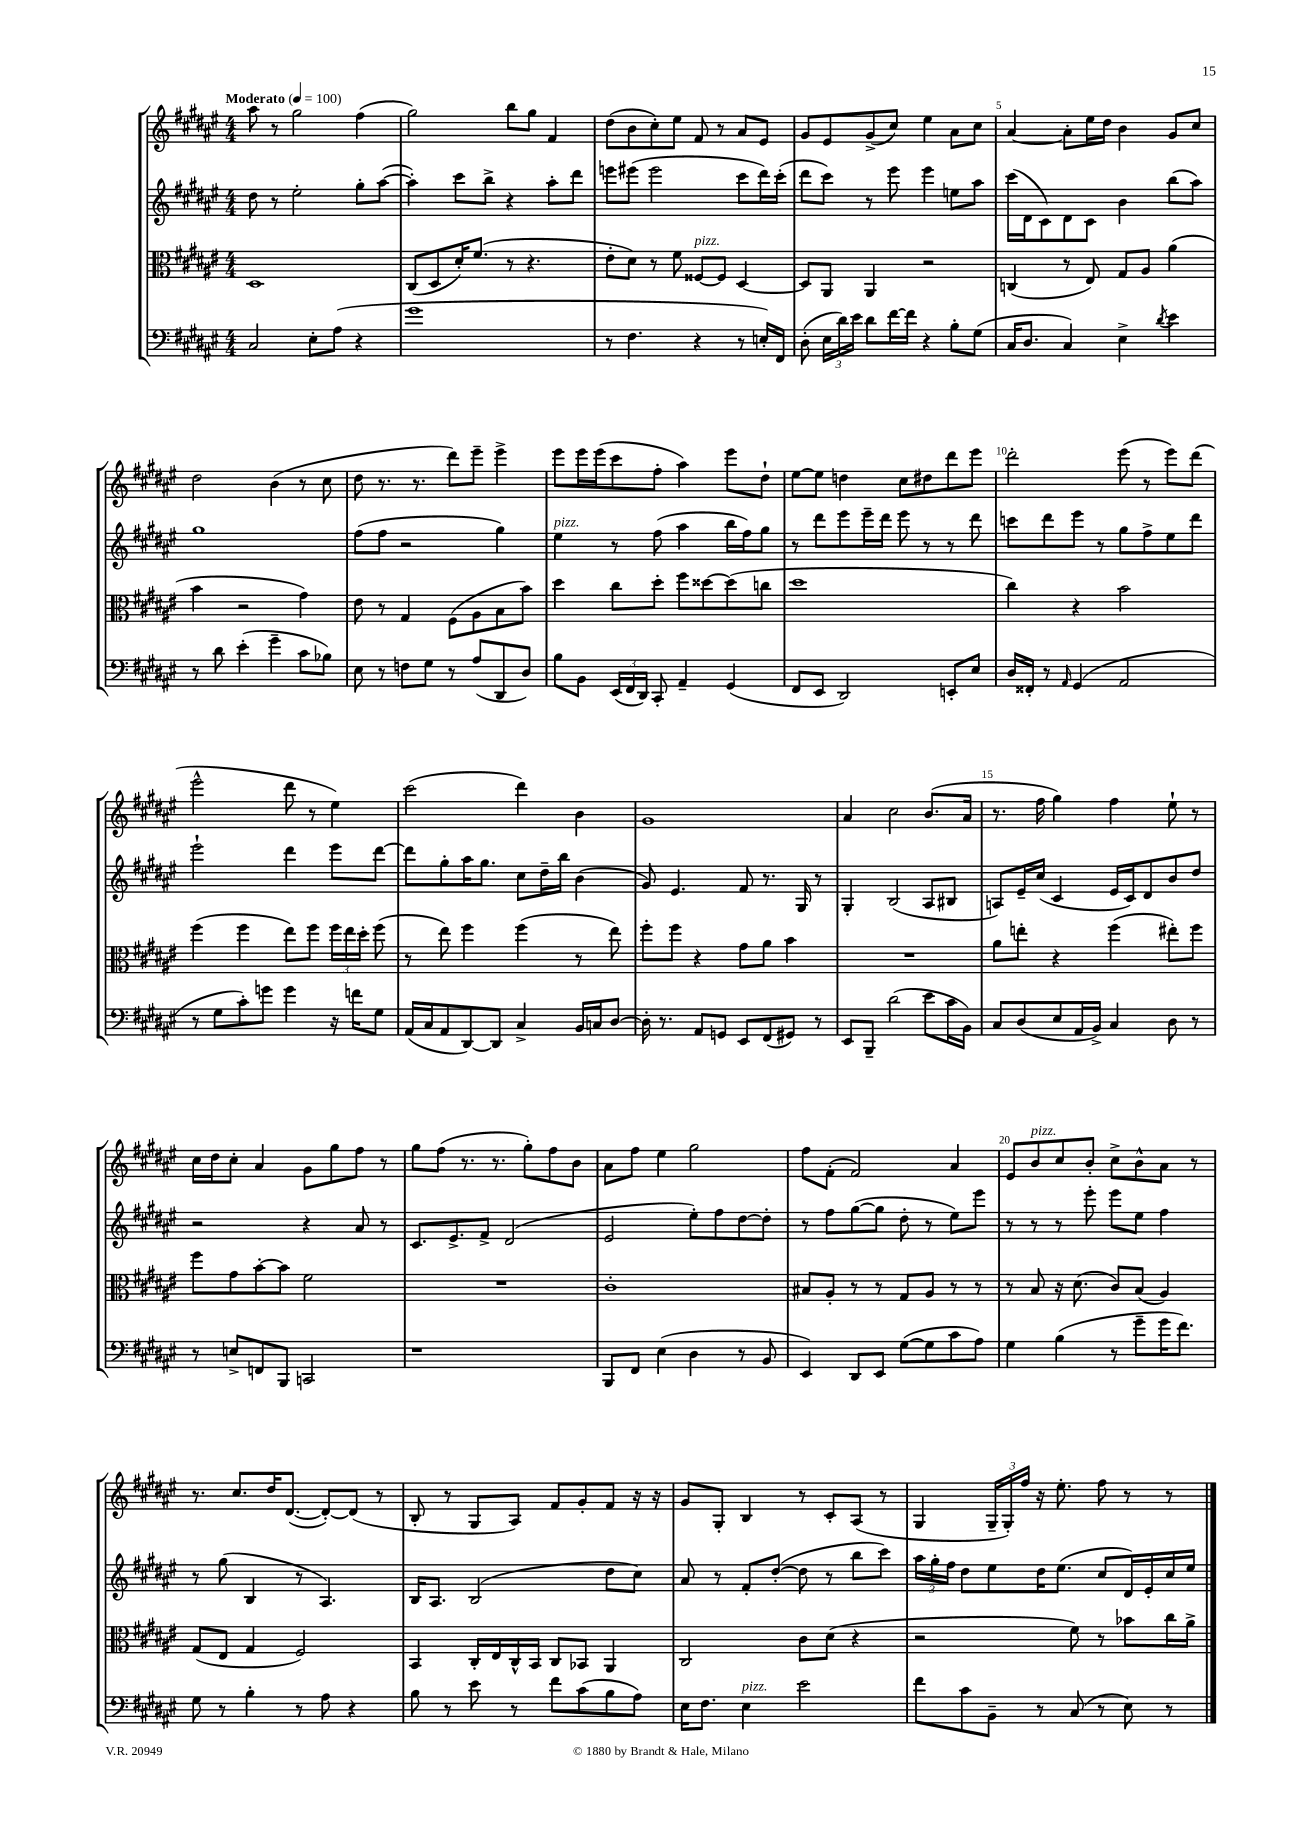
<<
\new StaffGroup <<
\new Staff = "s0" {
    \clef treble \key fis \major \numericTimeSignature \time 4/4 \tempo "Moderato" 4 = 100
    \autoBeamOff ais''8 r8 gis''2 fis''4( |
    gis''2) b''8[ gis''8] fis'4 |
    dis''8[( b'8 cis''8-.) eis''8] fis'8 r8 ais'8[ eis'8] |
    gis'8[ eis'8 gis'8->( cis''8]) eis''4 ais'8[ cis''8] |
    ais'4~ ais'8[-. eis''16 dis''16] b'4 gis'8[ cis''8] |
    dis''2 b'4( r8 cis''8 |
    dis''8 r8. r8. dis'''8[) eis'''8]-- eis'''4-> |
    eis'''8[ eis'''16 eis'''16( cis'''8 fis''8]-. ais''4) eis'''8[ dis''8]-! |
    eis''8[~ eis''8] d''4 cis''8[ dis''8 dis'''8 eis'''8] |
    dis'''2-. eis'''8( r8 eis'''8[) dis'''8]( |
    eis'''2-^ dis'''8 r8 eis''4) |
    cis'''2( dis'''4) b'4 |
    gis'1 |
    ais'4 cis''2 b'8.[( ais'16] |
    r8. fis''16 gis''4) fis''4 eis''8-! r8 |
    cis''16[ dis''16 cis''8]-. ais'4 gis'8[ gis''8 fis''8] r8 |
    gis''8[ fis''8]( r8. r8. gis''8[-.) fis''8 b'8] |
    ais'8[ fis''8] eis''4 gis''2 |
    fis''8[ fis'8]-.( fis'2) ais'4 |
    eis'8[ b'8^\markup { \italic "pizz." } cis''8 b'8]-. cis''8[-> b'8-^ ais'8] r8 |
    r8. cis''8.[ dis''16 dis'8.]~( dis'8[~-.) dis'8]( r8 |
    b8-. r8 gis8[ ais8]) fis'8[ gis'8-. fis'8] r16 r16 |
    gis'8[ gis8]-. b4 r8 cis'8[-. ais8]( r8 |
    gis4 \tuplet 3/2 { gis16[-- gis16-.) fis''16] } r16 eis''8.-. fis''8 r8 r8 \bar "|." |
}
\new Staff = "s1" {
    \clef treble \key fis \major \numericTimeSignature \time 4/4
    \autoBeamOff dis''8 r8 eis''2-. gis''8[-. ais''8]~( |
    ais''4-.) cis'''8[ b''8]-> r4 ais''8[-. dis'''8] |
    e'''8[ eis'''8]( eis'''2 cis'''8[ dis'''16) cis'''16]-.( |
    dis'''8[ cis'''8]) r8 eis'''8 eis'''4 e''8[ ais''8] |
    cis'''16[( dis'16 cis'8) dis'8 cis'8] b'4 b''8[( ais''8]) |
    gis''1 |
    fis''8[( fis''8] r2 gis''4) |
    eis''4^\markup { \italic "pizz." } r8 fis''8( ais''4 b''16[ fis''16) gis''8] |
    r8 dis'''8[ eis'''8 eis'''16-- dis'''16] eis'''8 r8 r8 dis'''8 |
    c'''8[ dis'''8 eis'''8] r8 gis''8[ fis''8-> eis''8 dis'''8] |
    eis'''2-! dis'''4 eis'''8[ dis'''8]~ |
    dis'''8[ gis''8-. ais''16 gis''8.] cis''8[ dis''16-- b''16] b'4( |
    gis'8) eis'4. fis'8 r8. gis16 r8 |
    gis4-. b2( ais8[ bis8] |
    a8[) eis'16-- cis''16]( cis'4 eis'16[ cis'16) dis'8 b'8 dis''8] |
    r2 r4 ais'8 r8 |
    cis'8.[ eis'8.-> fis'8]-> dis'2( |
    eis'2 eis''8[-.) fis''8 dis''8~ dis''8]-. |
    r8 fis''8[ gis''8~( gis''8] dis''8-. r8 eis''8[) eis'''8] |
    r8 r8 r8 eis'''8-. eis'''8[ eis''8] fis''4 |
    r8 gis''8( b4 r8 ais4.) |
    b16[ ais8.] b2( dis''8[ cis''8]) |
    ais'8 r8 fis'8[-. dis''8]~-.( dis''8 r8 b''8[ cis'''8]) |
    \tuplet 3/2 { ais''16[ gis''16-. fis''16] } dis''8[ eis''8 dis''16 eis''8.]( cis''8[ dis'16) eis'16-. cis''16 eis''16] \bar "|." |
}
\new Staff = "s2" {
    \clef alto \key fis \major \numericTimeSignature \time 4/4
    \autoBeamOff dis1 |
    cis8[( dis8 dis'16-.) fis'8.]( r8 r4. |
    eis'8[-. dis'8]) r8 fis'8 fisis8[~^\markup { \italic "pizz." } fisis8] dis4~ |
    dis8[ ais,8] ais,4 r2 |
    c4( r8 eis8) gis8[ ais8] ais'4( |
    b'4 r2 gis'4) |
    eis'8 r8 gis4 fis8[( ais8 b8 b'8]) |
    dis''4 cis''8[ dis''8]-. fis''8[ disis''8~ disis''8( c''8] |
    dis''1 |
    cis''4) r4 b'2 |
    fis''4( fis''4 eis''8[) fis''8] \tuplet 3/2 { fis''16[ eis''16 dis''16]-. } fis''8( |
    r8 eis''8) fis''4 fis''4( r8 eis''8) |
    fis''8[-. fis''8] r4 gis'8[ ais'8] b'4 |
    R1 |
    ais'8[ e''8]-. r4 fis''4( eis''8[-.) fis''8] |
    fis''8[ gis'8 b'8~-. b'8] fis'2 |
    R1 |
    cis'1-. |
    bis8[ ais8]-. r8 r8 gis8[ ais8] r8 r8 |
    r8 b8 r16 dis'8.( cis'8[) b8]( ais4) |
    gis8[( eis8] gis4 fis2) |
    b,4 cis16[-. eis16 cis16-^ b,16] cis8[ bes,8] ais,4 |
    cis2 cis'8[ dis'8]( r4 |
    r2 fis'8) r8 bes'8[ cis''16 ais'16]-> \bar "|." |
}
\new Staff = "s3" {
    \clef bass \key fis \major \numericTimeSignature \time 4/4
    \autoBeamOff cis2 eis8[-. ais8]( r4 |
    gis'1 |
    r8 fis4. r4 r8 e16[-.) fis,16] |
    dis8-.( \tuplet 3/2 { eis16[ dis'16) eis'16] } dis'8[ fis'16~ fis'16] r4 b8[-. gis8]( |
    cis16[ dis8.] cis4) eis4-> \acciaccatura { dis'8 } eis'4 |
    r8 dis'8 eis'4-.( gis'4-- cis'8[ bes8]) |
    eis8 r8 f8[ gis8] r8 ais8[( dis,8 dis8]) |
    b8[ b,8] \tuplet 3/2 { eis,16[( fis,16 dis,16]) } cis,8-. ais,4-- gis,4( |
    fis,8[ eis,8] dis,2) e,8[-. eis8] |
    dis16[ fisis,16]-. r8 \grace { ais,16 } gis,4( ais,2 |
    r8 gis8[ cis'8-.) g'8] g'4 r16 f'16[ gis8] |
    ais,16[( cis16 ais,8 dis,8~) dis,8] cis4-> b,16[ c16 dis8]~ |
    dis16-. r8. ais,8[ g,8] eis,8[ fis,8( gis,8]) r8 |
    eis,8[ b,,8]-- dis'2( eis'8[ cis'16 b,16]) |
    cis8[ dis8( eis8 ais,16 b,16]->) cis4 dis8 r8 |
    r8 e8[-> f,8 b,,8] c,2 |
    r1 |
    b,,8[ fis,8] eis4( dis4 r8 b,8 |
    eis,4) dis,8[ eis,8] gis8[~( gis8 cis'8 ais8]) |
    gis4 b4( r8 gis'8[-- gis'16 fis'8.]) |
    gis8 r8 b4-. r8 ais8 r4 |
    b8 r8 eis'8 r8 fis'8[ cis'8( b8 ais8]) |
    eis16[ fis8.] eis4^\markup { \italic "pizz." } eis'2 |
    fis'8[ cis'8 b,8]-- r8 cis8( r8 eis8) r8 \bar "|." |
}
>>
>>
\layout { \context { \Score \override BarNumber.break-visibility = ##(#f #t #t) barNumberVisibility = #(every-nth-bar-number-visible 5) } }
